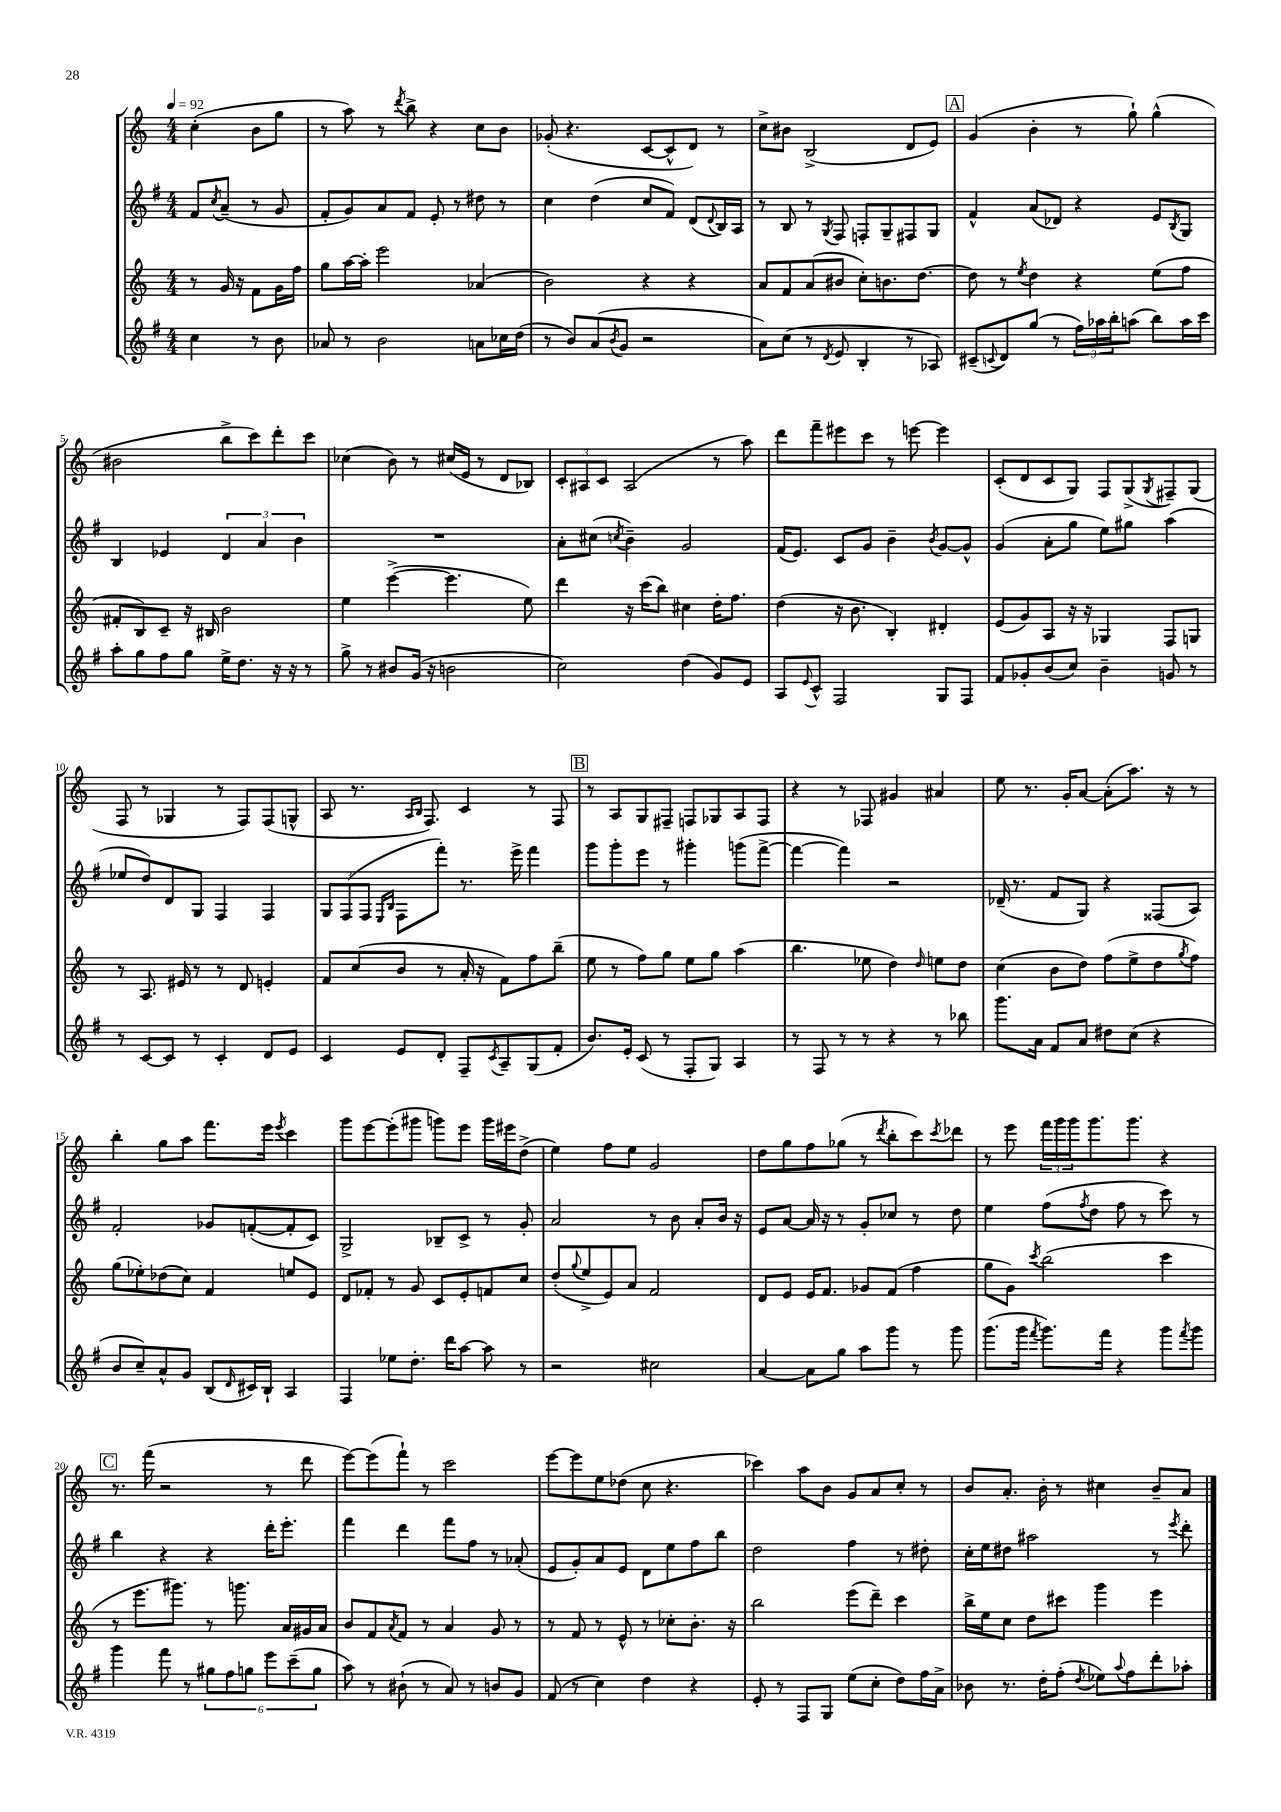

**kern	**kern	**kern	**kern
*part4	*part3	*part2	*part1
*staff4	*staff3	*staff2	*staff1
*clefG2	*clefG2	*clefG2	*clefG2
*k[f#]	*k[]	*k[f#]	*k[]
*M4/4	*M4/4	*M4/4	*M4/4
*MM92	*MM92	*MM92	*MM92
=	=	=	=
4cc\	8r	8f#/L	(4cc'\
.	.	8qcc/	.
.	16g/	(8a~/J	.
.	16r	.	.
8r	8f\L	8r	8b\L
8b\	16g\L	8g/	8gg\J
.	16ff\JJ	.	.
=1	=1	=1	=1
8a-X/	8gg\L	8f#'/L	8r
8r	[16aa\L	8g/)	8aa\)
.	16aa'\JJ]	.	.
2b\	2eee\	8a/	8r
.	.	.	8qddd/
.	.	8f#/J	8bb^\
.	.	8e'/	4r
.	.	8r	.
8an\L	(4a-X/	8dd#X\	8cc\L
16cc-X\L	.	8r	8b\J
(16dd\JJ	.	.	.
=2	=2	=2	=2
8r	2b\)	4cc\	(8g-X'/
8b/L)	.	.	4.r
(8a/	.	(4dd\	.
8qb/	.	.	.
8g/J	.	.	.
2r	4r	8cc/L	[8c/L
.	.	8f#/J)	8c^^/]
.	4r	(8d/L	8d/J)
.	.	8qqd/	.
.	.	16B/L)	8r
.	.	16A/JJ	.
=3	=3	=3	=3
8a\L)	8a/L	8r	8cc^\L
(8cc\J	8f/	8B/	8b#X\J
8r	(8a/	8r	(2B^/
8qd/	.	8qG/	.
8e/	8b#X/J	8F#/	.
4B'/	8cc'\L)	8Fn'/L	.
.	8.bn\	8G~/	.
8r	.	8F#X/	8d/L
.	[8.dd\J	.	.
8A-X/)	.	8G/J	8e/J)
!!LO:REH:place=s1:t=A
=4	=4	=4	=4
(8c#X~/L	8dd\]	4f#^^/	(4g/
8qqcn/	.	.	.
8d/)	8r	.	.
.	8qee/	.	.
(8gg/J	4dd\	(8a/L	4b'\
8r	.	8d-X/J)	.
24ff#\LL)	4r	4r	8r
24aa-X\	.	.	.
24bb'\J	.	.	.
(8aan\J	.	.	8gg`\)
8bb\L)	(8ee\L	8e/L	(4gg^^\
.	.	8qB/	.
16aa\L	8ff\J	8G/J	.
16ccc\JJ	.	.	.
!!LO:LB:g=z
=5	=5	=5	=5
8aa'\L	8f#X'/L	4B/	2b#X\
8gg\	8B/)	.	.
8ff#\	8c~/J	4e-X/	.
8gg\J	16r	.	.
.	16B#X/	.	.
16ee^\KL	2b\	6d/	8bb^\L
8.dd\J	.	.	.
.	.	.	8ccc\)
.	.	6a/	.
16r	.	.	8ddd'\
16r	.	.	.
.	.	6b\	.
8r	.	.	8ccc\J
=6	=6	=6	=6
8gg^\	4ee\	1r	(4cc-X\
8r	.	.	.
8b#X/L	([4eee^\	.	8b\)
(16g/Jk	.	.	8r
16r	.	.	.
2bn\	4.eee\]	.	(16cc#X/LL
.	.	.	16e/JJ
.	.	.	8r
.	.	.	8d/L
.	8ee\)	.	8B-X/J)
=7	=7	=7	=7
2cc\)	4ddd\	8a'\L	12c'/L
.	.	.	12A#X/
.	.	(8cc#X\J	.
.	.	.	12c/J
.	.	8qccn/	.
.	16r	4b~\)	(2A#/
.	(16ccc\KL	.	.
.	8bb\J)	.	.
(4dd\	4cc#X\	2g/	.
8g/L)	16dd'\KL	.	8r
.	8.ff\J	.	.
8e/J	.	.	8aa\)
=8	=8	=8	=8
8A/L	(4dd\	(16f#/KL	8ddd\L
.	.	8.e/J)	.
8qqe/	.	.	.
8c^^/J	.	.	8fff~\
2F#/	16r	8c/L	8eee#X\
.	8.b\	.	.
.	.	8g/J	8ccc\J
.	4B'/)	4b~\	8r
.	.	.	[8eeen\
.	.	8qb/	.
8G/L	4d#X'/	[8g/L	4eee\]
8F#/J	.	8g^^/J]	.
=9	=9	=9	=9
8f#/L	(8e/L	(4g/	(8c'/L
8g-X'/	8g/)	.	8d/
(8b/	8A/J	8a'\L	8c/
8cc/J)	16r	8gg\J	8G/J)
.	16r	.	.
4b~\	4G-X/	8ee\L)	8F/L
.	.	8gg#X\J	(8G^/
.	.	.	8qG/
8gn/	8F/L	(4aa\	8F#X~/)
8r	8Gn/J	.	(8G/J
!!LO:LB:g=z
=10	=10	=10	=10
8r	8r	8ee-X/L	8F/
[8c/L	8.A/	8dd/)	8r
8c/J]	.	8d/	4G-X/
.	16e#X/	.	.
8r	8r	8G/J	.
4c'/	8r	4F#/	8r
.	8d/	.	8F/L)
8d/L	4en'/	4F#/	(8F/
8e/J	.	.	8Gn^^/J
=11	=11	=11	=11
4c/	8f/L	12G/L	8A/
.	.	(12F#/	.
.	(8cc/	.	8.r
.	.	12F#/J	.
.	.	16qqE/LL	.
.	.	16qqB/JJ	.
8e/L	8b/J	8F#\L	.
.	.	.	16qqA/LL
.	.	.	16qqB/JJ
.	.	.	8.F/)
8d'/J	8r	8fff#'\J)	.
8F#~/L	16a'/	8.r	4c/
.	16r	.	.
8qc/	.	.	.
8A~/	8f\L)	.	.
.	.	16eee^\	.
(8G/	8ff\	4fff#\	8r
8f#'/J	(8bb~\J	.	8F/
!!LO:REH:place=s1:t=B
=12	=12	=12	=12
8.b/L)	8ee\	8ggg\L	8r
.	8r	8ggg'\	8A/L
16e'/Jk	.	.	.
(8c/	8ff\L)	8eee\J	8G/
8r	8gg\J	8r	8F#X~/J
8F#'/L	8ee\L	4ggg#X'\	8Fn/L
8G/J)	8gg\J	.	8G-X/
4A/	(4aa\	(8gggn\L	8A/
.	.	[8fff#^\J	8F/J
=13	=13	=13	=13
8r	4.bb\	4fff#\_	4r
8F#/	.	.	.
8r	.	4fff#\])	8r
8r	8ee-X\	.	8F-X/
4r	4dd\)	2r	4g#X/
.	16qqdd/	.	.
8r	8een\L	.	4a#X/
8bb-X\	8dd\J	.	.
=14	=14	=14	=14
8.ggg\L	(4cc\	(16d-X~/	8ee\
.	.	8.r	.
.	.	.	8.r
16a\Jk	.	.	.
8f#/L	8b\L	8f#/L	.
.	.	.	16g'/KL
8a/J	8dd\J)	8G/J)	[8a/J
8dd#X\L	(8ff\L	4r	(8a'\L]
(8cc\J	8ee^\	.	8.aa\J)
4r	8dd\	(8F##X/L	.
.	.	.	16r
.	8qgg/	.	.
.	8ff\J)	8A/J)	8r
!!LO:LB:g=z
=15	=15	=15	=15
8b/L	(8gg\L	2f#'/	4bb'\
8cc~/)	8ee-X'\)	.	.
8a^^/	(8dd-X\	.	8gg\L
8g/J	8cc\J)	.	8aa\J
(8B/L	4f/	8g-X/L	8.fff\L
16qqd/	.	.	.
16c#X/L)	.	([8fn'/	.
16B`/JJ	.	.	16eee\Jk
.	.	.	8qeee/
4A/	8een/L	8f'/]	4ccc\
.	8e/J	8c/J)	.
=16	=16	=16	=16
4F#/	8d/L	2G^/	8ggg\L
.	8f-X'/J	.	[8eee\
8ee-X\L	8r	.	(8eee'\]
8.dd'\J	8g/	.	8ggg#X\J
.	8c/L	8B-X~/L	8gggn\L)
16ddd\KL	.	.	.
[8aa\J	8e'/	8c^/J	8eee\J
8aa\]	8fn/	8r	16ggg\LL
.	.	.	16eee#X\J
8r	8cc/J	8g'/	(8dd^\J
=17	=17	=17	=17
2r	(8dd'/L	2a/	4ee\)
.	8qqgg/	.	.
.	8ee^/	.	.
.	8e/)	.	8ff\L
.	8a/J	.	8ee\J
2cc#X\	2f/	8r	2g/
.	.	8b\	.
.	.	8a'/L	.
.	.	16b/Jk	.
.	.	16r	.
=18	=18	=18	=18
[4a/	8d/L	8e/L	8dd\L
.	8e/J	[8a/J	8gg\
8a\L]	16e/KL	16a/]	8ff\
.	8.f/J	16r	.
8gg\J	.	8r	(8gg-X\J
8aa\L	8g-X/L	8g'/L	8r
.	.	.	8qddd/
8ggg\J	(8f/J	8cc-X/J	8bb'\L
8r	4ff\	8r	8ccc\)
.	.	.	8qccc/
8ggg\	.	8dd\	8ddd-X\J
=19	=19	=19	=19
(8.ggg\L	8gg\L	4ee\	8r
.	8g\J)	.	8eee\
16ggg\Jk	.	.	.
8qfff#/	8qccc/	.	.
8.ggg\L)	(2bb\	(8ff#\L	24fff\LL
.	.	.	24ggg\
.	.	.	24ggg\J
.	.	8qff#/	.
.	.	8dd\J	8.ggg\
16fff#\Jk	.	.	.
4r	.	8ff#\	.
.	.	.	8.ggg\J
.	.	8r	.
8ggg\L	4ccc\	8ccc\)	4r
8qfff#/	.	.	.
8ggg\J	.	8r	.
!!LO:LB:g=z
!!LO:REH:place=s1:t=C
=20	=20	=20	=20
4ggg\	8r	4bb\	8.r
.	8.eee\L	.	.
.	.	.	(16fff\
8fff#\	.	4r	2r
.	8.ggg#X\J)	.	.
8r	.	.	.
12gg#X\L	8r	4r	.
12ff#\	.	.	.
.	8.gggn\	.	.
12ggn\J	.	.	.
12eee\L	.	16ddd'\KL	8r
.	16a/LL	8.eee'\J	.
(12ccc~\	.	.	.
.	16g#X/	.	8ddd\
12gg\J	.	.	.
.	16a/JJ	.	.
=21	=21	=21	=21
8aa\)	8b/L	4fff#\	[8eee\L)
8r	8f/	.	(8eee\]
.	8qa/	.	.
(8b#X`\	8f/J	4ddd\	8fff`\J)
8r	8r	.	8r
8a/)	4a/	8fff#\L	2ccc\
8r	.	8ff#\J	.
8bn/L	8g/	8r	.
8g/J	8r	(8a-X'/	.
=22	=22	=22	=22
(8f#/	8r	8e/L	[8eee\L
8r	8f/	8g'/)	8eee\]
4cc\)	8r	8a/	8ee\
.	8e^^/	8e/J	(8dd-X\J
4dd\	8r	8d\L	8cc\
.	8cc-X'\L	8ee\	4.r
4r	8.b'\J	8ff#\	.
.	.	8bb\J	.
.	16r	.	.
=23	=23	=23	=23
8e'/	2bb\	2dd\	4ccc-X\)
8r	.	.	.
8F#/L	.	.	8aa\L
8G/J	.	.	8b\J
(8ee\L	(8eee\L	4ff#\	8g/L
8cc'\J	8ddd~\J)	.	8a/
8dd\L)	4ccc\	8r	8cc'/J
16ff#\L	.	8dd#X'\	8r
16a^\JJ	.	.	.
=24	=24	=24	=24
8b-X\	16bb^\LL	16cc'\LL	8b/L
.	16ee\J	16ee\J	.
8.r	8cc\J	8dd#X\J	8.a'/J
.	8dd\L	2aa#X\	.
16dd'\KL	.	.	16b'\
(8ff#'\J	8ccc#X\J	.	8r
8qdd/	.	.	.
8ee-X\L)	4ggg\	.	4cc#X\
8qqaa/	.	.	.
8ff#\	.	.	.
8ddd'\	4eee\	8r	8b~/L
.	.	8qeee/	.
8aa-X'\J	.	8ddd'\	8a/J
==	==	==	==
*-	*-	*-	*-
